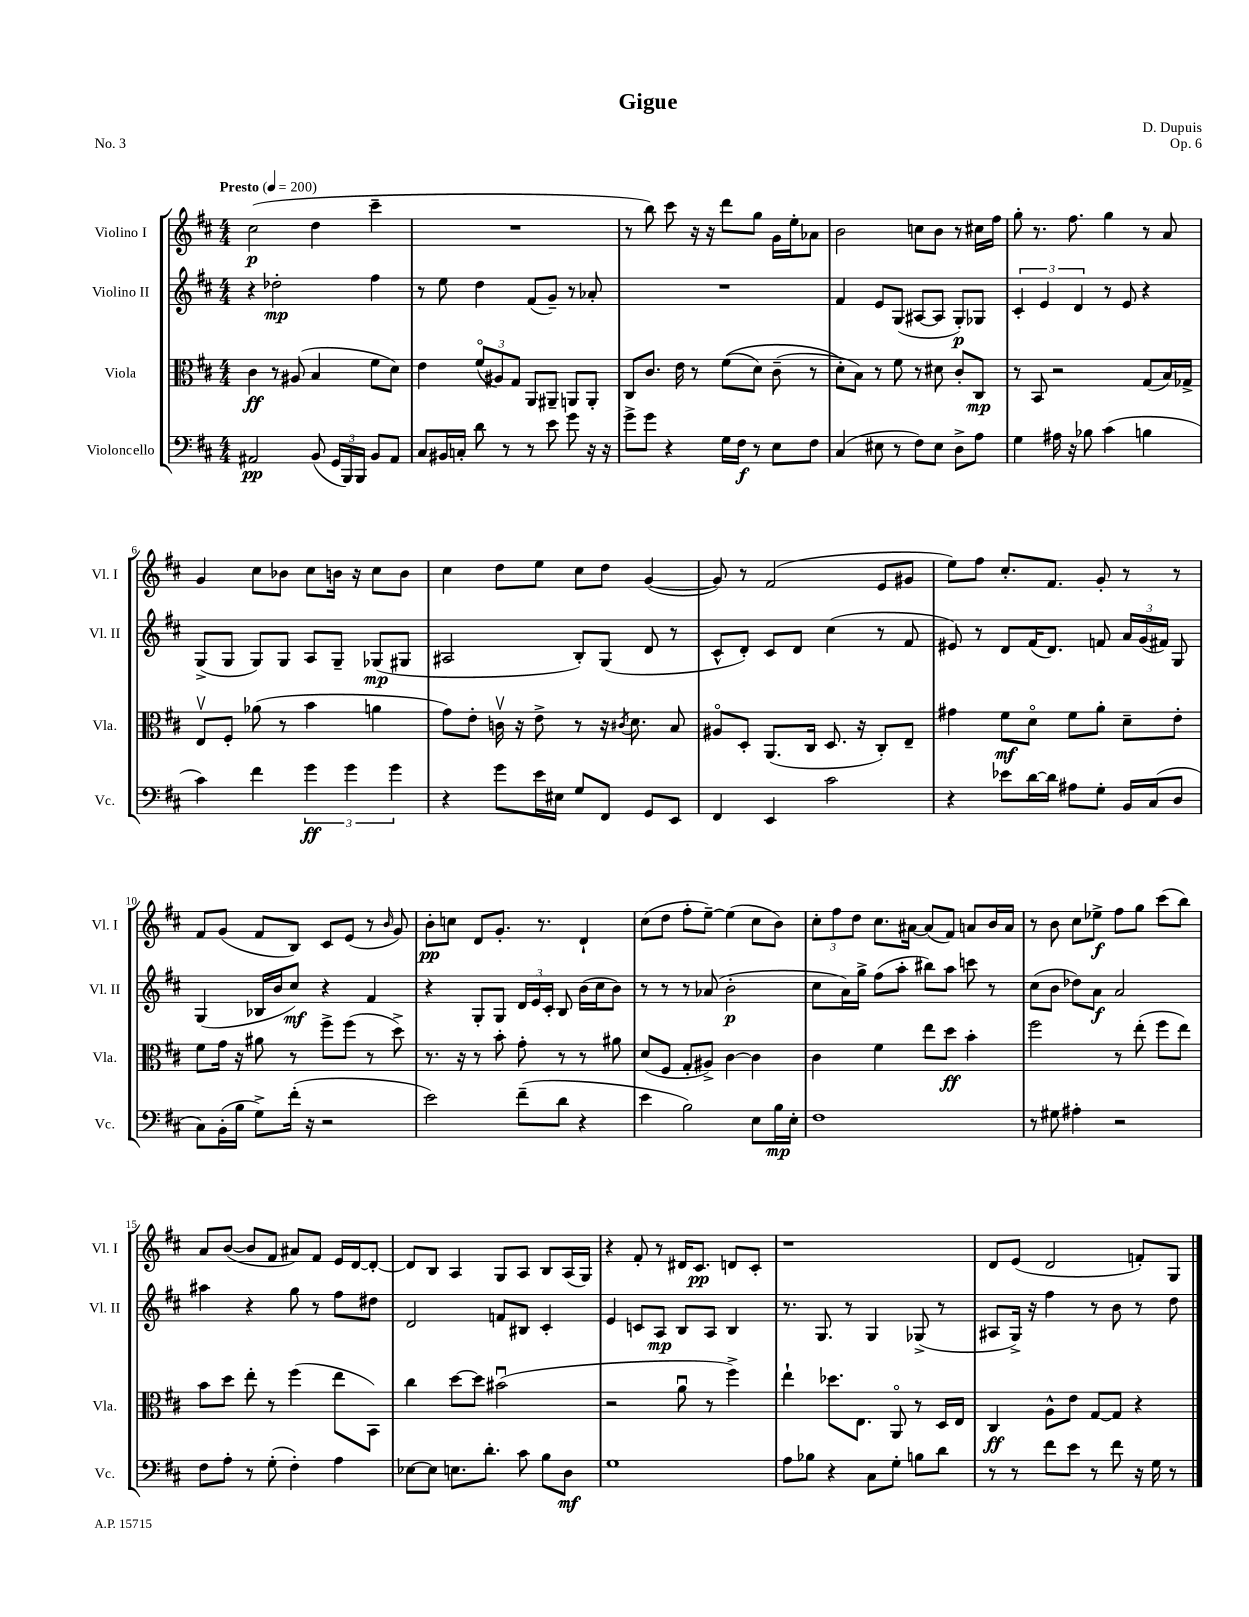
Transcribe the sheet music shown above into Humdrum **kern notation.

**kern	**kern	**kern	**kern
*staff4	*staff3	*staff2	*staff1
*clefF4	*clefC3	*clefG2	*clefG2
*k[f#c#]	*k[f#c#]	*k[f#c#]	*k[f#c#]
*M4/4	*M4/4	*M4/4	*M4/4
*MM200	*MM200	*MM200	*MM200
2AA#	4c#	4r	(2cc#
.	8r	2dd-'	.
.	(8A#	.	.
(8BB	4B	.	4dd
24GG	.	.	.
24BBB)	.	.	.
24BBB	.	.	.
8BB	8f#	4ff#	4ccc#~
8AA#	8d)	.	.
=	=	=	=
8C#	4e	8r	1r
16BB#	.	8ee	.
16C'	.	.	.
8d	(12f#o	4dd	.
.	12A#)	.	.
8r	.	.	.
.	12G	.	.
8r	8AA	(8f#	.
8e	8AA#~	8g~)	.
8g	8AA	8r	.
16r	8AA'	8a-'	.
16r	.	.	.
=	=	=	=
8g^	8C#	1r	8r
8g	8.c#	.	8bb)
4r	.	.	8ccc#
.	16e	.	.
.	8r	.	16r
.	.	.	16r
16G	&((8f#	.	8ddd
16F#	.	.	.
8r	8d)	.	8gg
8E	(8c#~	.	16g
.	.	.	16ee'
8F#	8r	.	8a-
=	=	=	=
(4C#	8d'&)	4f#	2b
.	8B)	.	.
8E#	8r	8e	.
8r	8f#	(8G	.
8F#)	8r	[8A#	8cc
8E#	8d#	8A#]	8b
8D^	8c#'	8G')	8r
8A	8C#	8G-	16cc#
.	.	.	16ff#
=	=	=	=
4G	8r	6c#'	8gg'
.	8BB	.	8.r
.	.	6e	.
16A#	2r	.	.
16r	.	.	8.ff#
.	.	6d	.
8B-	.	.	.
(4c#	.	8r	4gg
.	.	8e	.
4B	(8G	4r	8r
.	16B)	.	8a
.	16G-^	.	.
=	=	=	=
4c#)	8Ev	(8G^	4g
.	8F#'	8G	.
4f#	(8a-	8G)	8cc#
.	8r	8G	8b-
6g	4b	8A	8cc#
.	.	8G~	16b
6g	.	.	.
.	.	.	16r
.	4a	(8G-	8cc#
6g	.	.	.
.	.	8G#	8b
=	=	=	=
4r	8g)	2A#	4cc#
.	8e'	.	.
8g	16cv	.	8dd
.	16r	.	.
16e	8e^	.	8ee
16E#	.	.	.
8G	8r	8B')	8cc#
8FF#	16r	(8G	8dd
.	8qc#	.	.
.	8.d	.	.
8GG	.	8d	([4g
8EE	8B	8r	.
=	=	=	=
4FF#	8A#o	8c#^^	8g])
.	8D'	8d')	8r
4EE	(8.AA	8c#	(2f#
.	.	8d	.
.	16C#	.	.
2c#	8.D	(4cc#	.
.	16r	.	.
.	8C#')	8r	8e
.	8E~	8f#	8g#
=	=	=	=
4r	4g#	8e#)	8ee)
.	.	8r	8ff#
8e-	8f#	8d	8.cc#'
[16d	8do	(16f#	.
16d]	.	8.d)	8.f#
8A#	8f#	.	.
8G'	8a'	8f	8g'
16BB	8d~	24a	8r
.	.	(24g	.
(16C#	.	.	.
.	.	24f#)	.
8D	8e'	8G	8r
=	=	=	=
8C#)	8f#	(4G	8f#
(16BB'	16g	.	(8g
16B	16r	.	.
8G^)	8a#	16B-	8f#
.	.	16b	.
(16f#'	8r	8cc#)	8B)
16r	.	.	.
2r	8ff#^	4r	8c#
.	(8ff#	.	(8e
.	8r	4f#	8r
.	.	.	16qqb
.	8dd^)	.	8g)
=	=	=	=
2e)	8.r	4r	8b'
.	.	.	8cc
.	16r	.	.
.	8r	8G'	8d
.	8b'	8G	8.g'
(8f#~	8g'	24d	.
.	.	24e	.
.	.	.	8.r
.	.	24c#'	.
8d	8r	8B	.
4r	8r	(16b	4d`
.	.	16cc#	.
.	8a#	8b)	.
=	=	=	=
4e	(8d	8r	(8cc#
.	8F#	8r	8dd
2B)	8G'	8r	8ff#'
.	8A#^)	(8a-	[8ee~)
.	[4c#	2b'	(4ee]
8E	4c#]	.	8cc#
16B	.	.	8b)
16E'	.	.	.
=	=	=	=
1F#	4c#	8cc#	12cc#'
.	.	.	12ff#
.	.	16a)	.
.	.	.	12dd
.	.	16gg^	.
.	4f#	(8ff#	8.cc#
.	.	8aa'	.
.	.	.	[16a#
.	8ee	8bb#)	(8a#]
.	8dd	8aa	8f#)
.	4b'	8ccc	8a
.	.	8r	16b
.	.	.	16a
=	=	=	=
8r	2ff#	(8cc#	8r
8G#	.	8b	8b
4A#'	.	8dd-)	8cc#
.	.	8a	8ee-^
2r	8r	2a	8ff#
.	(8ee'	.	8gg
.	8ff#	.	(8ccc#
.	8ee)	.	8bb)
=	=	=	=
8F#	8b	4aa#	8a
8A'	8dd	.	([8b
8r	8ee'	4r	8b]
(8G'	8r	.	8f#
4F#')	(4ff#	8gg	8a#)
.	.	8r	8f#
4A	8ee	8ff#	16e
.	.	.	[16d
.	8BB)	8dd#	8d'_
=	=	=	=
[8E-	4cc#	2d	8d]
8E-]	.	.	8B
8.E	[8dd	.	4A
.	8dd]	.	.
8.d'	.	.	.
.	(2b#u	8f	8G
8c#	.	8B#	8A
8B	.	4c#'	8B
8D	.	.	(16A
.	.	.	16G)
=	=	=	=
1G	2r	4e	4r
.	.	8c	8f#'
.	.	8A	8r
.	8au	8B	16d#
.	.	.	8.c#
.	8r	8A	.
.	4ff#^)	4B	8d
.	.	.	8c#'
=	=	=	=
8A	4ee`	8.r	1r
8B-	.	.	.
.	.	8.G	.
4r	8.dd-	.	.
.	.	8r	.
.	8.E	.	.
8C#	.	4G	.
8G'	8AAo	.	.
8B	8r	(8G-^	.
8d	16D	8r	.
.	16E	.	.
=	=	=	=
8r	4C#	8A#	8d
8r	.	16G^)	(8e
.	.	16r	.
8f#	8A^^	4ff#	2d
8e	8e	.	.
8r	[8G	8r	.
8f#	8G]	8b	.
16r	4r	8r	8f')
16G	.	.	.
8r	.	8dd	8G
==	==	==	==
*-	*-	*-	*-
